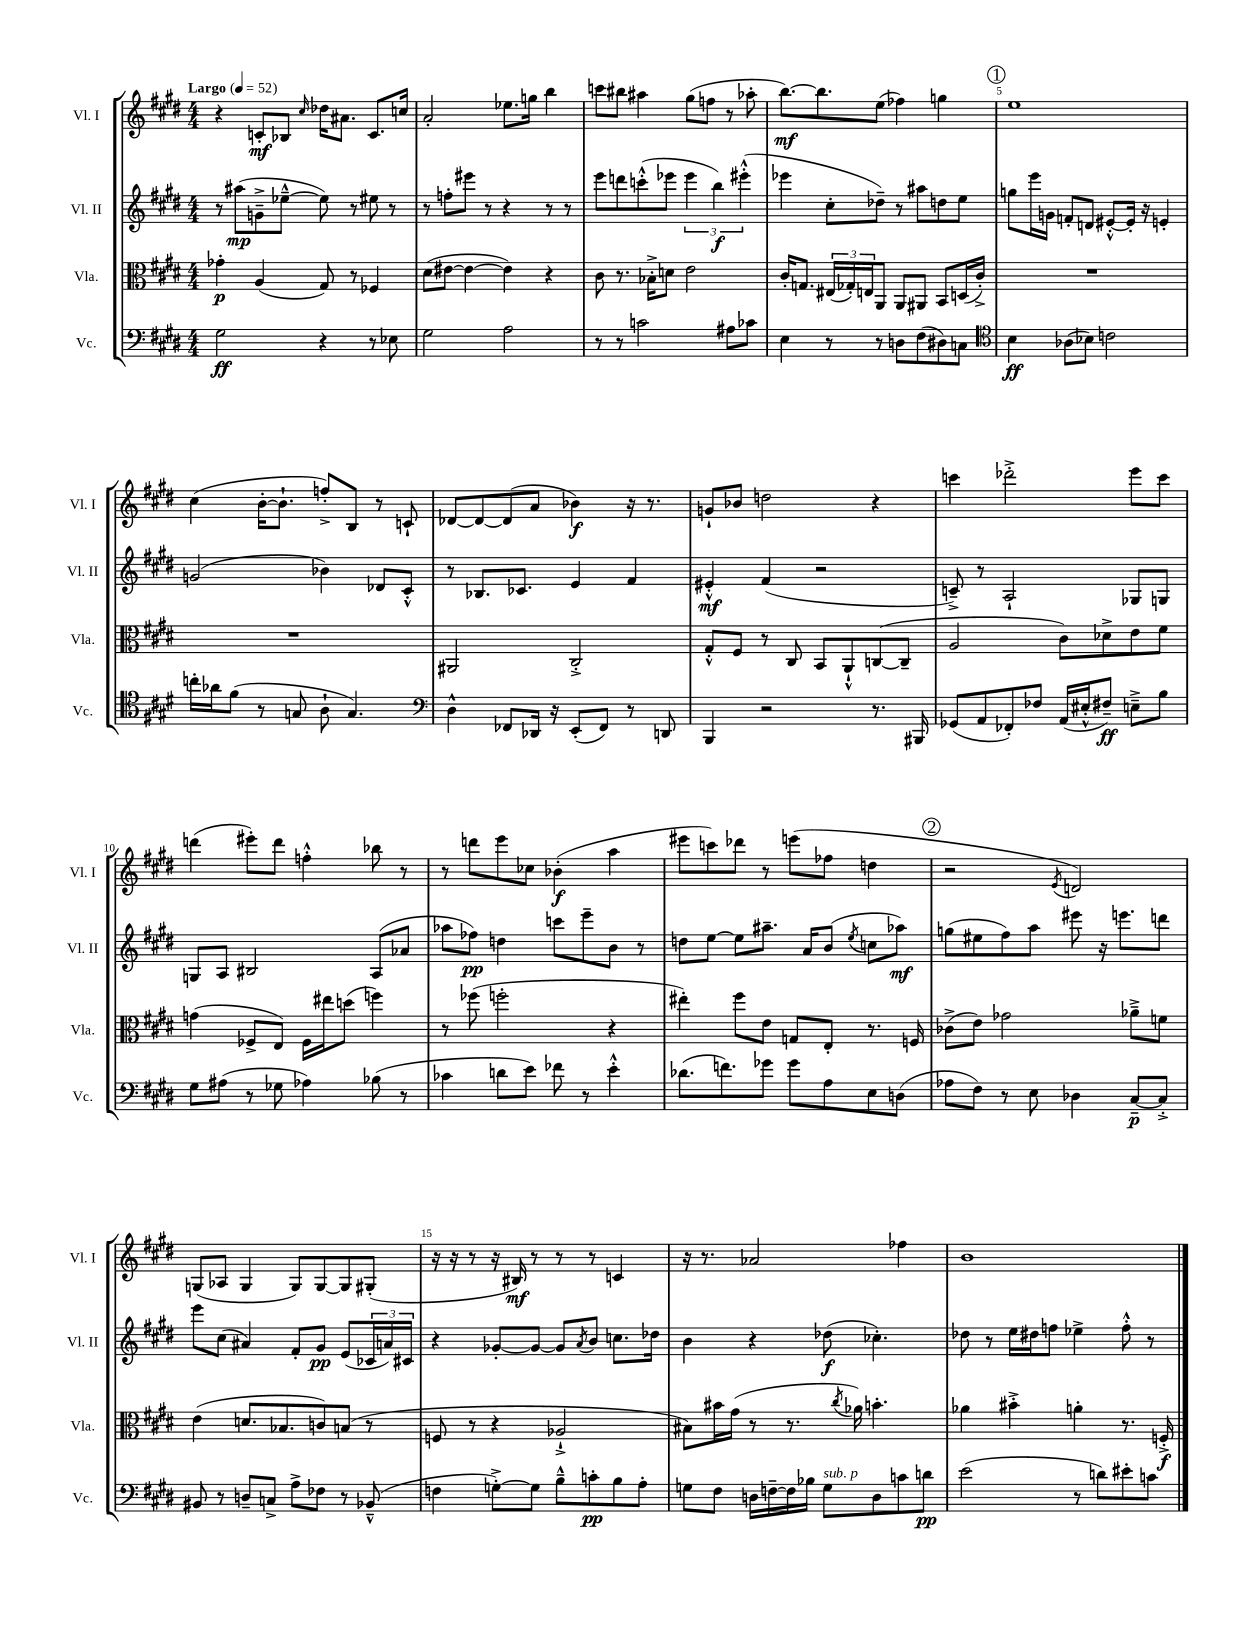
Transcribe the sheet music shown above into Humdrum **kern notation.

**kern	**kern	**kern	**kern
*staff4	*staff3	*staff2	*staff1
*clefF4	*clefC3	*clefG2	*clefG2
*k[f#c#g#d#]	*k[f#c#g#d#]	*k[f#c#g#d#]	*k[f#c#g#d#]
*M4/4	*M4/4	*M4/4	*M4/4
*MM52	*MM52	*MM52	*MM52
2G#	4g-'	8r	4r
.	.	(8aa#	.
.	(4A	8g~^	8c'
.	.	[8ee-~^^	8B-
.	.	.	16qqcc#
4r	8G#)	8ee-])	16dd-
.	.	.	8.a#
.	8r	8r	.
8r	4F-	8ee#	8.c
8E-	.	8r	.
.	.	.	16cc
=	=	=	=
2G#	(8d#	8r	2a'
.	[8e#	8ff'	.
.	4e#_	8eee#	.
.	.	8r	.
2A	4e#])	4r	8.ee-
.	.	.	16gg
.	4r	8r	4bb
.	.	8r	.
=	=	=	=
8r	8c#	8eee	8ccc
8r	8.r	8ddd	8bb#
2c	.	(8ccc'^^	4aa#
.	16B-'^	.	.
.	8d	8eee-	.
.	2e	6eee-	(8gg#
.	.	.	8ff
.	.	6bb)	.
8A#	.	.	8r
.	.	(6eee#'^^	.
8c-	.	.	8aa-'
=	=	=	=
4E	16c#'	4eee-	[8.bb)
.	8.G	.	.
.	.	.	8.bb]
8r	(24E#	8cc#'	.
.	24G-')	.	.
.	24E	.	.
8r	8AA	8dd-~)	(8ee
8D	8AA	8r	4ff-)
(8F#	8AA#	8aa#	.
8D#)	8BB	8dd	4gg
8C	(16D	8ee	.
.	16c#'^)	.	.
=	=	=	=
*clefC4	*	*	*
4B	1r	8gg	1ee
.	.	16eee	.
.	.	16g	.
(8A-	.	8f'	.
8B-)	.	8d	.
2c	.	[8e#'^^	.
.	.	16e#']	.
.	.	16r	.
.	.	4e'	.
=	=	=	=
16cc'	1r	(2g	(4cc#
16a-	.	.	.
(8f#	.	.	.
8r	.	.	[16b'
.	.	.	8.b`]
8G	.	.	.
8A`	.	4b-)	8ff'^)
4.G)	.	.	8B
.	.	8d-	8r
.	.	8c#'^^	8c`
=	=	=	=
*clefF4	*	*	*
4D#^^	2AA#	8r	[8d-
.	.	8.B-	8d-_
8FF-	.	.	(8d-]
.	.	8.c-	.
16DD-	.	.	8a
16r	.	.	.
(8EE'	2C#'^	4e	4b-)
8FF-)	.	.	.
8r	.	4f#	16r
.	.	.	8.r
8DD	.	.	.
=	=	=	=
4BBB	8G#'^^	4e#'^^	8g`
.	8F#	.	8b-
2r	8r	(4f#	2dd
.	8C#	.	.
.	8BB	2r	.
.	8AA`^^	.	.
8.r	([8C	.	4r
.	8C~]	.	.
16BBB#	.	.	.
=	=	=	=
(8GG-	2A	8c~^)	4ccc
8AA	.	8r	.
8FF-')	.	2A`	2ddd-'^
8F-	.	.	.
(16AA	8c#)	.	.
16E#'^^	.	.	.
8F#~)	8d-^	.	.
8E~^	8e	8G-	8eee
8B	8f#	8G	8ccc
=	=	=	=
8G#	(4g	8G	(4ddd
(8A#	.	8A	.
8r	8F-^	2B#	8eee#')
8G-	8E)	.	8ddd
4A-)	16F-	.	4ff'^^
.	16ee#	.	.
.	(8dd	.	.
(8B-	4ff)	(8A	8bb-
8r	.	8a-	8r
=	=	=	=
4c-	8r	8aa-	8r
.	(8ff-	8ff-)	8ddd
8d	2ff'	4dd	8eee
8e)	.	.	8cc-
8f-	.	8ccc	(4b-'
8r	.	8eee~	.
4e'^^	4r	8b	4aa
.	.	8r	.
=	=	=	=
(8.d-	4ee#')	8dd	8eee#
.	.	[8ee	8ccc)
8.f)	.	.	.
.	8ff#	8ee]	8ddd-
8g-	8e	8.aa#~	8r
8g-	8G	.	(8eee
.	.	16a	.
8A	8E'	(8b	8ff-
.	.	8qee	.
8E	8.r	8cc	4dd
(8D	.	8aa-)	.
.	16F	.	.
=	=	=	=
8A-	(8c-^	(8gg	2r
8F#)	8e)	8ee#	.
8r	2g-	8ff#)	.
8E	.	8aa	.
.	.	.	8qe
4D-	.	8eee#	2d)
.	.	16r	.
.	.	8.eee	.
[8C#~	8a-~^	.	.
8C#'^]	8f	8ddd	.
=	=	=	=
8BB#	(4e	8eee	(8G
8r	.	(8cc#	8A-
8D~	8.d	4a#)	4G
8C^	.	.	.
.	8.B-	.	.
8A^	.	8f#'	8G)
8F-	8c)	8g#	[8G
8r	(8B	(8e	8G]
(8BB-~^^	8r	24c-	(8G#'
.	.	24a)	.
.	.	24c#	.
=	=	=	=
4F	8F	4r	16r
.	.	.	16r
.	8r	.	8r
[8G'^)	4r	[8g-'	16r
.	.	.	16B#)
8G]	.	8g-_	8r
8B~^^	2A-`^	8g-]	8r
.	.	8qa	.
8c'	.	8b	8r
8B	.	8.cc	4c
8A'	.	.	.
.	.	16dd-	.
=	=	=	=
8G	8B#)	4b	16r
.	.	.	8.r
8F#	16b#	.	.
.	(16g#	.	.
16D	8r	4r	2a-
[16F~	.	.	.
16F]	8.r	.	.
16B-	.	.	.
8G	.	(8dd-	.
.	8qcc#	.	.
.	16a-)	.	.
8D	4.b'	4.cc-')	.
8c	.	.	4ff-
8d	.	.	.
=	=	=	=
(2e	4a-	8dd-	1b
.	.	8r	.
.	4b#'^	16ee	.
.	.	16dd#	.
.	.	8ff	.
8r	4a'	4ee-^	.
8d)	.	.	.
8e#'	8.r	8ff'^^	.
8c	.	8r	.
.	16F'^	.	.
==	==	==	==
*-	*-	*-	*-
